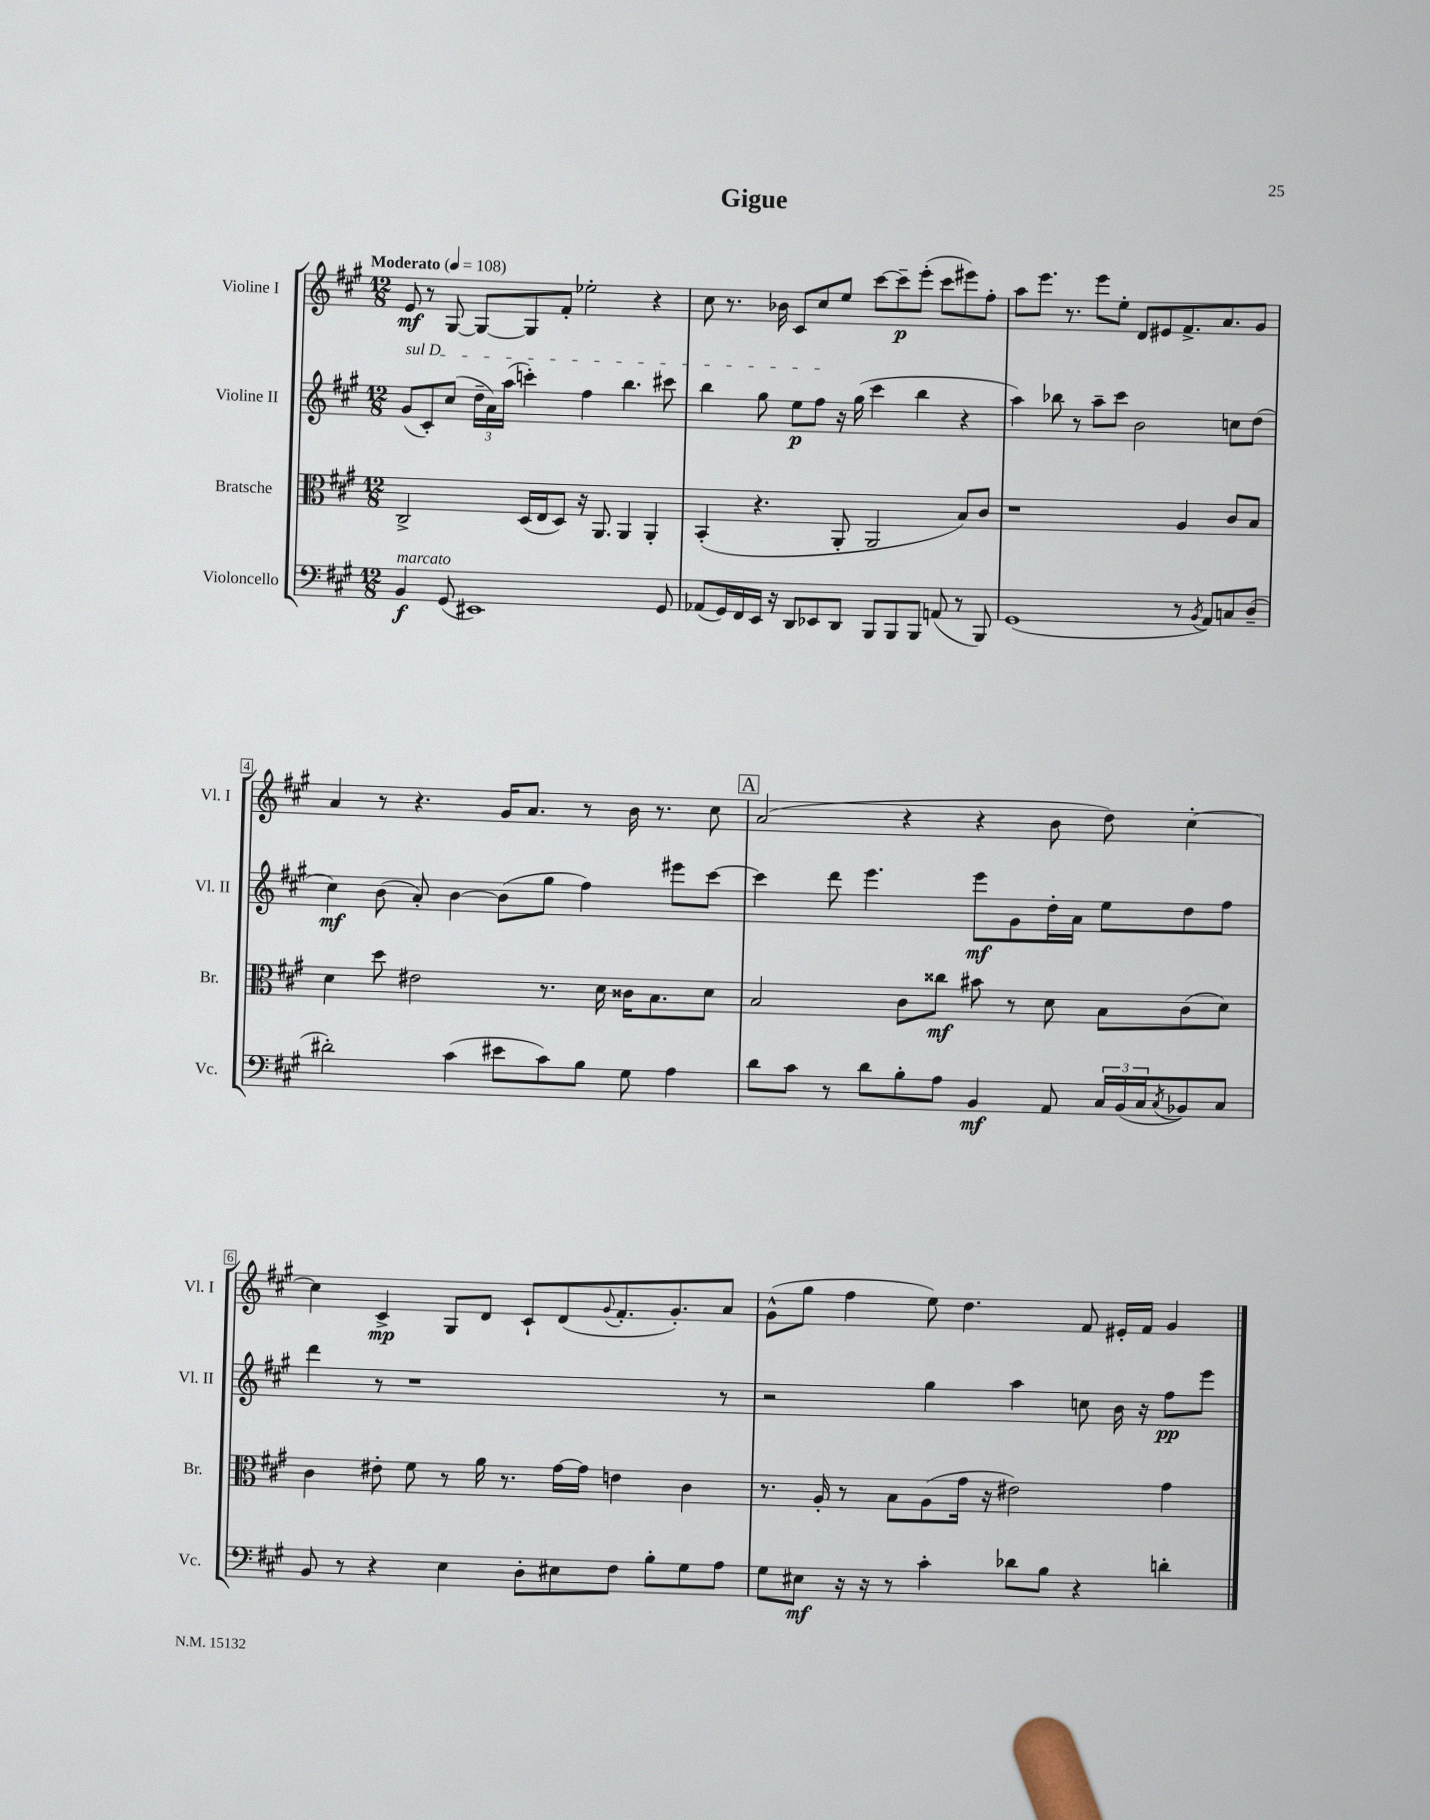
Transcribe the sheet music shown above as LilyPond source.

\header { title = "Gigue" }
<<
\new StaffGroup <<
\new Staff = "s0" \with { instrumentName = "Violine I" shortInstrumentName = "Vl. I" } {
    \clef treble \key a \major \numericTimeSignature \time 12/8 \tempo "Moderato" 4 = 108
    e'8\mf r8 gis8~ gis8~ gis8 fis'8-. ees''2-. r4 |
    cis''8 r8. bes'16 cis'8 cis''8 e''8 cis'''8~ cis'''8--\p e'''8-.( cis'''8 eis'''8) fis''8-. |
    a''8 e'''8. r8. e'''8 e''8-. d'8 eis'8 fis'8.-> a'8. gis'8 |
    a'4 r8 r4. gis'16 a'8. r8 b'16 r8. cis''8 |
    \mark \markup { \box "A" } a'2( r4 r4 b'8 d''8) cis''4~-. |
    cis''4 cis'4->\mp gis8 d'8 cis'8-! d'8( \appoggiatura { gis'8 } fis'8.-. gis'8.-.) a'8 |
    gis'8-^( gis''8 fis''4 e''8) d''4. fis'8 eis'16-. fis'16 gis'4 \bar "|." |
}
\new Staff = "s1" \with { instrumentName = "Violine II" shortInstrumentName = "Vl. II" } {
    \clef treble \key a \major \numericTimeSignature \time 12/8
    \once \override TextSpanner.bound-details.left.text = \markup { \italic "sul D" } gis'8\startTextSpan( cis'8-.) cis''8( \tuplet 3/2 { d''16-- a'16) a''16( } c'''4-.) fis''4 b''4. cis'''8 |
    b''4 gis''8 e''8\p fis''8\stopTextSpan r16 gis''16( cis'''4 b''4 r4 |
    a''4) bes''8 r8 a''8-- cis'''8 b'2 c''8 d''8( |
    cis''4\mf) b'8( a'8-.) b'4~ b'8( gis''8 fis''4) eis'''8 cis'''8~ |
    \mark \markup { \box "A" } cis'''4 d'''8 e'''4. e'''8\mf gis'8 d''16-. a'16 e''8 d''8 fis''8 |
    d'''4 r8 r1 r8 |
    r2 gis''4 a''4 c''8 b'16 r16 fis''8\pp e'''8 \bar "|." |
}
\new Staff = "s2" \with { instrumentName = "Bratsche" shortInstrumentName = "Br." } {
    \clef alto \key a \major \numericTimeSignature \time 12/8
    cis2-> d16( e16 d8) r16 a,8. a,4 a,4-. |
    b,4-.( r4. a,8-. a,2 b8) cis'8 |
    r1 a4 cis'8 b8 |
    d'4 d''8 eis'2 r8. d'16 cisis'16 b8. d'8 |
    \mark \markup { \box "A" } b2 cis'8 cisis''8\mf bis'8 r8 d'8 b8 cis'8( d'8) |
    cis'4 eis'8-. fis'8 r8 a'16 r8. gis'16~ gis'16 e'4 cis'4 |
    r8. a16-. r8 b8 a8( gis'16 r16 eis'2) gis'4 \bar "|." |
}
\new Staff = "s3" \with { instrumentName = "Violoncello" shortInstrumentName = "Vc." } {
    \clef bass \key a \major \numericTimeSignature \time 12/8
    b,4\f^\markup { \italic "marcato" } gis,8( eis,1) gis,8 |
    aes,8( gis,16) fis,16 e,16 r16 d,8 ees,8 d,8 b,,8 b,,8 b,,8 a,8( r8 b,,8) |
    gis,1( r8 \acciaccatura { b,8 } a,8) c8 d8--( |
    dis'2-.) cis'4( eis'8 cis'8) b8 gis8 a4 |
    \mark \markup { \box "A" } d'8 cis'8 r8 d'8 b8-. a8 b,4\mf a,8 \tuplet 3/2 { cis16 b,16( cis16 } \acciaccatura { cis8 } bes,8) cis8 |
    b,8 r8 r4 e4 d8-. eis8 fis8 b8-. gis8 a8 |
    gis8 eis8\mf r16 r16 r8 cis'4-. des'8 b8 r4 d'4-. \bar "|." |
}
>>
>>
\layout { \context { \Score \override BarNumber.stencil = #(make-stencil-boxer 0.1 0.3 ly:text-interface::print) } }
